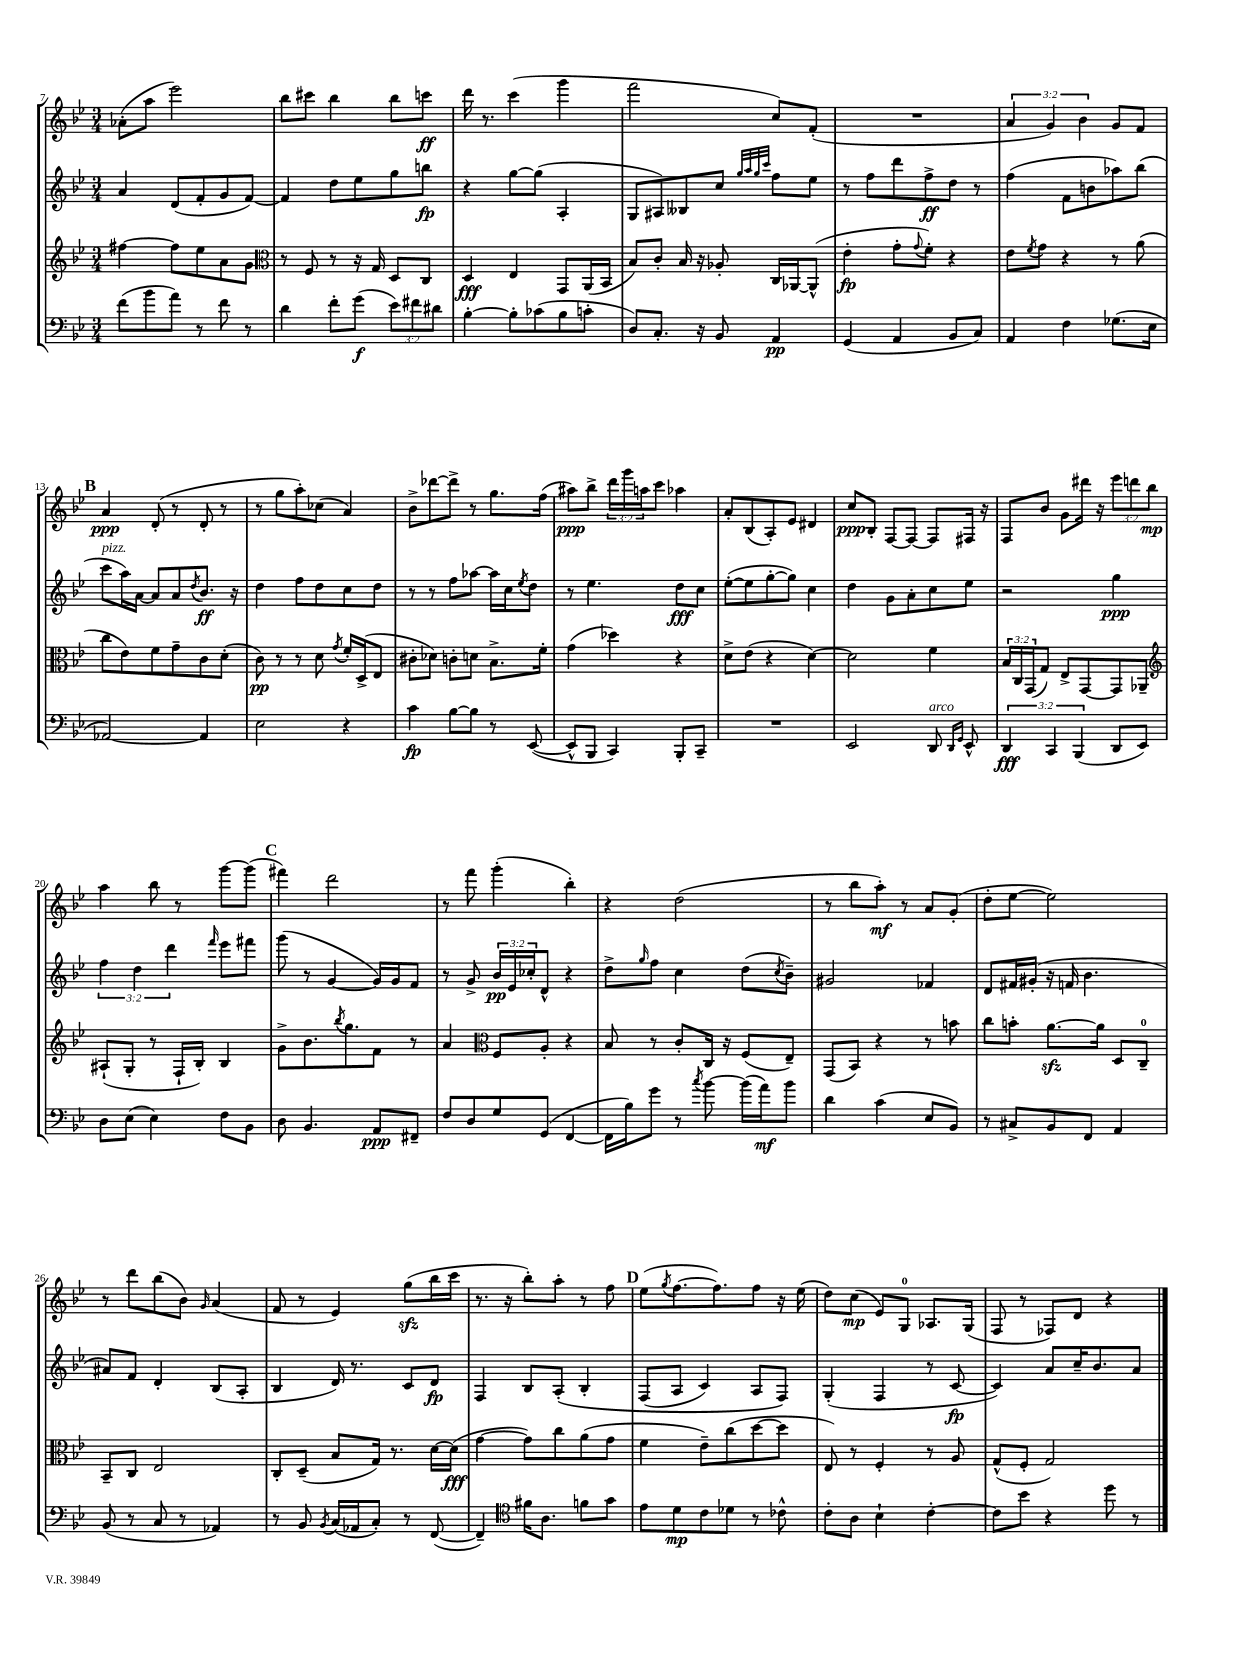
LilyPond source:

<<
\new StaffGroup <<
\new Staff = "s0" {
    \clef treble \key bes \major \numericTimeSignature \time 3/4 \override Staff.TupletNumber.text = #tuplet-number::calc-fraction-text
    aes'8-.( a''8 ees'''2) |
    bes''8 cis'''8 bes''4 bes''8 c'''8\ff |
    d'''16 r8. c'''4( g'''4 |
    f'''2 c''8) f'8-.( |
    R2. |
    \tuplet 3/2 { a'4 g'4) bes'4 } g'8 f'8 |
    \mark \markup { \bold "B" } a'4\ppp d'8-.( r8 d'8-. r8 |
    r8 g''8 a''8-.) ces''8( a'4) |
    bes'8-> des'''8~ des'''8-> r8 g''8. f''16( |
    ais''8\ppp) bes''8-> \tuplet 3/2 { d'''16 g'''16 a''16 } c'''8 aes''4 |
    a'8-. bes8( a8-.) ees'8 dis'4 |
    c''8\ppp bes8-. f8~ f8~ f8 fis16 r16 |
    f8 bes'8 g'8 dis'''16 r16 \tuplet 3/2 { ees'''8 d'''8 bes''8\mp } |
    a''4 bes''8 r8 g'''8~ g'''8( |
    \mark \markup { \bold "C" } fis'''4) d'''2 |
    r8 f'''8 g'''4-.( bes''4-.) |
    r4 d''2( |
    r8 bes''8 a''8-.\mf) r8 a'8 g'8-.( |
    d''8-. ees''8~ ees''2) |
    r8 d'''8 bes''8( bes'8) \grace { g'16 } a'4( |
    f'8 r8 ees'4) g''8\sfz( bes''16 c'''16 |
    r8. r16 bes''8-.) a''8-. r8 f''8 |
    \mark \markup { \bold "D" } ees''8( \acciaccatura { g''8 } f''8.~ f''8.) f''8 r16 ees''16( |
    d''8) c''8\mp( ees'8) g8-0 aes8. g16( |
    f8 r8 fes8) d'8 r4 \bar "|." |
}
\new Staff = "s1" {
    \clef treble \key bes \major \numericTimeSignature \time 3/4 \override Staff.TupletNumber.text = #tuplet-number::calc-fraction-text
    a'4 d'8( f'8-. g'8 f'8~) |
    f'4 d''8 ees''8 g''8 b''8\fp |
    r4 g''8~ g''8( a4-. |
    g8 ais8) beses8 c''8 \grace { g''32 a''32 g''32 c'''32 } f''8 ees''8 |
    r8 f''8 d'''8 f''8->\ff d''8 r8 |
    f''4( f'8 b'8 aes''8) bes''8( |
    \mark \markup { \bold "B" } c'''8^\markup { \italic "pizz." } a''16) a'16~ a'8 a'8 \acciaccatura { d''8 } bes'8.\ff r16 |
    d''4 f''8 d''8 c''8 d''8 |
    r8 r8 f''8 aes''8~ aes''16 c''16 \acciaccatura { ees''8 } d''8 |
    r8 ees''4. d''8\fff c''8 |
    ees''8~-.( ees''8 g''8~-. g''8) c''4 |
    d''4 g'8 a'8-. c''8 ees''8 |
    r2 g''4\ppp |
    \tuplet 3/2 { f''4 d''4 d'''4 } \grace { f'''16 } ees'''8 fis'''8 |
    \mark \markup { \bold "C" } g'''8( r8 g'4~ g'16) g'16 f'8 |
    r8 g'8-> \tuplet 3/2 { bes'16\pp ees'16 ces''16-. } d'8-^ r4 |
    d''8-> \grace { g''16 } f''8 c''4 d''8( \acciaccatura { c''8 } bes'8--) |
    gis'2 fes'4 |
    d'8 fis'16 gis'16-.( r16 f'16 bes'4. |
    ais'8) f'8 d'4-. bes8( a8-. |
    bes4 d'16) r8. c'8 d'8\fp |
    f4 bes8 a8-.\( bes4-. |
    \mark \markup { \bold "D" } f8( a8 c'4) a8 f8\) |
    g4-.( f4 r8 c'8~\fp |
    c'4) a'8 c''16-- bes'8. a'8 \bar "|." |
}
\new Staff = "s2" {
    \clef treble \key bes \major \numericTimeSignature \time 3/4 \override Staff.TupletNumber.text = #tuplet-number::calc-fraction-text
    fis''4~ fis''8 ees''8 a'8 g'8 |
    \clef alto r8 f8 r8 r16 g16 d8 c8 |
    d4\fff ees4 g,8 a,16( bes,16 |
    bes8) c'8-. bes16 r16 aes8-. c16 aes,16~ aes,8-^( |
    ees'4-.\fp g'8-. \appoggiatura { g'8 } f'8-.) r4 |
    ees'8 \acciaccatura { f'8 } g'8 r4 r8 a'8( |
    \mark \markup { \bold "B" } c''8 ees'8) f'8 g'8-- c'8 d'8-.( |
    c'8\pp) r8 r8 d'8 \acciaccatura { g'8 } f'16-. d16->( ees8 |
    cis'8-. des'8) c'8-. d'8 bes8.-> f'16-. |
    g'4( des''4) r4 |
    d'8-> ees'8( r4 d'4~) |
    d'2 f'4 |
    \tuplet 3/2 { bes16 c16 g,16( } g8) ees8-> g,8~ g,8 aes,8-- |
    \clef treble ais8-!( g8-. r8 f16-! bes16-.) bes4 |
    \mark \markup { \bold "C" } g'8-> bes'8. \acciaccatura { bes''8 } g''8. f'8 r8 |
    a'4 \clef alto f8 a8-. r4 |
    bes8 r8 c'8-. c16 r16 f8( ees8--) |
    g,8( bes,8) r4 r8 b'8 |
    c''8 b'8-. a'8.~\sfz a'16 d8 c8-0-- |
    bes,8-- c8 ees2 |
    c8-. d8--( bes8 g16) r8. d'16~ d'16\fff( |
    g'4~ g'8) c''8 a'8( g'8 |
    \mark \markup { \bold "D" } f'4 ees'8--) c''8( d''8~ d''8 |
    ees8) r8 f4-. r8 a8 |
    g8-^( f8-. g2) \bar "|." |
}
\new Staff = "s3" {
    \clef bass \key bes \major \numericTimeSignature \time 3/4 \override Staff.TupletNumber.text = #tuplet-number::calc-fraction-text
    f'8( bes'8 a'8) r8 f'8 r8 |
    d'4 f'8-. g'8\f( \tuplet 3/2 { ees'8) fis'8 dis'8 } |
    bes4~-. bes8-. ces'8( bes8 c'8-. |
    d8) c8.-. r16 bes,8 a,4\pp |
    g,4( a,4 bes,8 c8) |
    a,4 f4 ges8.( ees16 |
    \mark \markup { \bold "B" } aes,2~) aes,4 |
    ees2 r4 |
    c'4\fp bes8~ bes8 r8 ees,8~( |
    ees,8-^ bes,,8 c,4) bes,,8-. c,8-- |
    R2. |
    ees,2 d,8^\markup { \italic "arco" } \grace { d,16 g,16 } ees,8-^ |
    \tuplet 3/2 { d,4\fff c,4 bes,,4( } d,8 ees,8) |
    d8 ees8( ees4) f8 bes,8 |
    \mark \markup { \bold "C" } d8 bes,4. a,8\ppp fis,8-- |
    f8 d8 g8 g,8( f,4~ |
    f,16 bes16) g'8 r8 \acciaccatura { c''8 } bes'8~ bes'16( a'16\mf) bes'8 |
    d'4 c'4( ees8 bes,8) |
    r8 cis8-> bes,8 f,8 a,4 |
    bes,8( r8 c8 r8 aes,4) |
    r8 bes,8 \acciaccatura { bes,8 } c16( aes,16 c8-.) r8 f,8~( |
    f,4--) \clef tenor fis'16 a8. f'8 g'8 |
    \mark \markup { \bold "D" } ees'8 d'8\mp c'8 des'8 r8 ces'8-^ |
    c'8-. a8 bes4-! c'4~-. |
    c'8 bes'8 r4 d''8 r8 \bar "|." |
}
>>
>>
\layout { \context { \Score currentBarNumber = #7 } }
